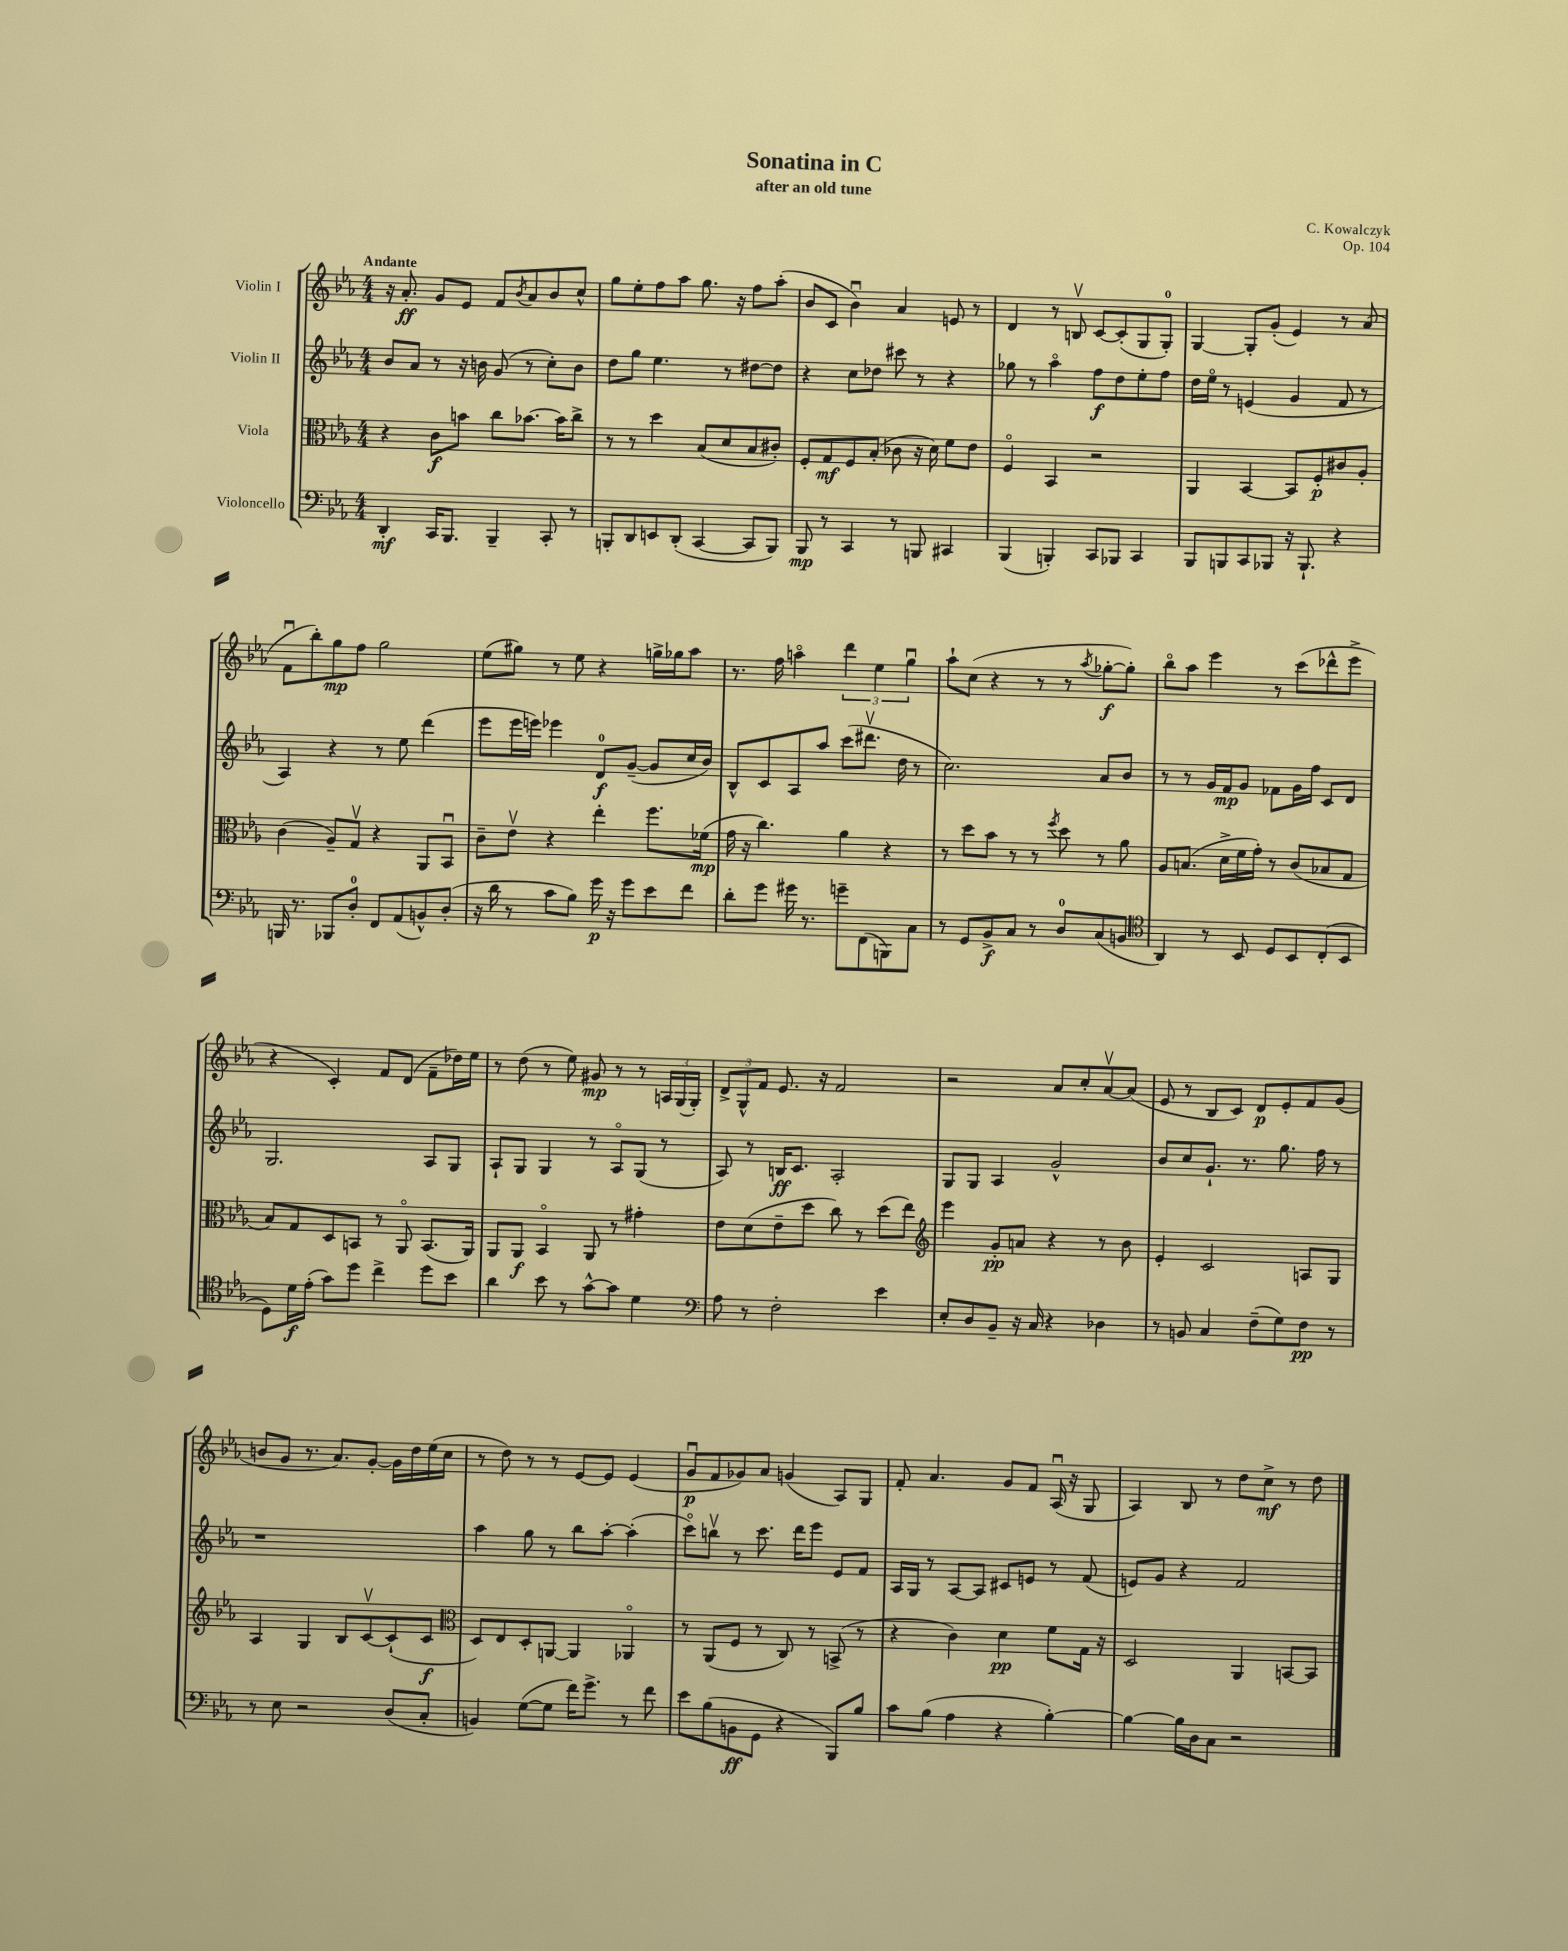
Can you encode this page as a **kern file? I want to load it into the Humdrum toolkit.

**kern	**kern	**kern	**kern
*staff4	*staff3	*staff2	*staff1
*clefF4	*clefC3	*clefG2	*clefG2
*k[b-e-a-]	*k[b-e-a-]	*k[b-e-a-]	*k[b-e-a-]
*M4/4	*M4/4	*M4/4	*M4/4
4DD'	4r	8b-	16r
.	.	.	8.a-'
.	.	8a-	.
16CC	8c	8r	8g
8.BBB-	.	.	.
.	8b	16r	8e-
.	.	16b	.
4BBB-~	8cc	(8g	8f
.	.	.	8qb-
.	[8.b-	8r	8a-
8CC'	.	8cc')	8b-
.	16b-]	.	.
8r	8cc^	8b	8cc^^
=	=	=	=
8BBB'	8r	8dd	8gg
8DD	8r	8gg	8ee-'
8EE	4dd	4.ee-	8ff
(8DD'	.	.	8aa-
[4CC	(8B-	.	8.gg
.	8d	8r	.
.	.	.	16r
8CC]	8B-	[8dd#	8ff
8BBB)	8c#')	8dd#]	(8aa-'
=	=	=	=
8BBB-	8F'	4r	8b-
8r	8G	.	8c
4CC	8F	8cc	4b-u)
.	(8B-'	8dd-	.
8r	8c-	8ccc#	4a-
8BBB	16r	8r	.
.	16d)	.	.
4CC#	8f	4r	8e
.	8e-	.	8r
=	=	=	=
(4BBB-	4Fo	8gg-	4d
.	.	8r	.
4BBB')	4BB-	4aa-o	8r
.	.	.	8Bv
8CC	2r	8ff	[8c
8BBB-	.	8dd	(8c']
4CC	.	8ee-'	8G
.	.	8ff	8G')
=	=	=	=
8BBB-	4AA-	16dd	[4G
.	.	16ee-o	.
8BBB	.	8r	.
8CC	[4BB-	(4e	8G']
8BBB-	.	.	(8g'
16r	8BB-]	4g	4e-)
8.BBB-`	.	.	.
.	8F'	.	.
4r	8c#	8f	8r
.	8A-'	8r	(8a-
=	=	=	=
16BBB	(4c	4A-)	8fu
8.r	.	.	.
.	.	.	8bb-')
8BBB-	8A-~)	4r	8gg
8D'	8Gv	.	8ff
8FF	4r	8r	2gg
(8AA-	.	8ee-	.
8BB^^)	8AA-	(4ddd	.
(8D'	8BB-u	.	.
=	=	=	=
16r	8c~	8eee-	(8ee-
16d	.	.	.
8r	8e-v	16eee-	8gg#)
.	.	16eee)	.
8c	4r	4eee-	8r
8B-)	.	.	8ee-
16g	4ee-'	8d	4r
16r	.	.	.
8g	.	([8g~	.
8e-	8.ff	8g]	16gg^
.	.	.	16gg-
8f	.	16cc	8aa-
.	(16f-	16b-)	.
=	=	=	=
8d'	16g	8B-^^	8.r
.	16r	.	.
8g	4.cc)	8c	.
.	.	.	16ff
16g#	.	8A-	4aao
8.r	.	.	.
.	.	8aa-	.
8g~	4a-	(8ccc	6ddd
(8FF	.	8.ddd#v	.
.	.	.	6ee-
8BBB)	4r	.	.
.	.	16dd	.
.	.	.	6ggu
8C	.	8r	.
=	=	=	=
8r	8r	2.cc)	8aa-`
8GG	8dd	.	(8cc
8BB-^	8b-	.	4r
8C	8r	.	.
8r	8r	.	8r
.	8qff	.	.
8D	8dd	.	8r
.	.	.	8qaa-
(8C	8r	8a-	[8gg-'
8BB	8a-	8b-	8gg-'])
=	=	=	=
*clefC4	*	*	*
4AA-)	8A-	8r	8bb-o
.	(8.B	8r	8aa-
8r	.	16g	4eee-
.	16d^	16f	.
8BB-	16f	8g	.
.	16g')	.	.
8D	8r	8f-	8r
8BB-	(8c	16g	(8ccc
.	.	16ff	.
(8C'	8B-	8c	8ddd-^^
8BB-	8G	8d	8eee-^
=	=	=	=
8D)	8B-)	2.G	4r
16d	8G	.	.
(16e-'	.	.	.
8g)	8D	.	4c')
8dd	8BB	.	.
4cc^	8r	.	8f
.	8AA-o	.	(8d
8dd	(8.BB	8A-	8f~
8b-	.	8G	16dd-)
.	16AA-)	.	16ee-
=	=	=	=
4a-	8AA-	8A-`	8r
.	8AA-	8G	(8dd
8b-	4BB-o	4G	8r
8r	.	.	8ee-)
[8g^^	8AA-	8r	8g#
8g]	8r	8A-o	8r
4d	4g#'	(8G	8r
.	.	8r	24A
.	.	.	(24G
.	.	.	24G')
=	=	=	=
*clefF4	*	*	*
8A-	8e-	8A-)	12d^
.	.	.	12G^^
8r	(8d	8r	.
.	.	.	12f
2F'	8e-~	16B	8.e-
.	.	8.c	.
.	8dd	.	.
.	.	.	16r
.	8cc)	2A-'	2f
.	8r	.	.
4e-	(8dd	.	.
.	8ee-)	.	.
=	=	=	=
*	*clefG2	*	*
8E-'	4eee-	8G	2r
8D	.	8G	.
8BB-~	8g'	4A-	.
16r	8a	.	.
16C	.	.	.
4r	4r	2g^^	8a-
.	.	.	8cc'
4D-	8r	.	[8a-v
.	8b-	.	(8a-]
=	=	=	=
8r	4e-'	8b-	8e-
8BB	.	8cc	8r
4C	2c	8.g`	8B-
.	.	.	8c)
.	.	8.r	.
(8F~	.	.	8d
8G)	.	8.gg	8e-'
8F	8A	.	8f
.	.	16ff	.
8r	8G	8r	(8g
=	=	=	=
8r	4A-	1r	8b
8E-	.	.	8g
2r	4G	.	8.r
.	.	.	8.a-)
.	8B-	.	.
.	[8cv	.	[8g'
(8D	(8c`]	.	16g]
.	.	.	16dd
8C'	8c	.	(16ee-
.	.	.	16cc
=	=	=	=
*	*clefC3	*	*
4BB)	8D)	4aa-	8r
.	8E-	.	8dd)
([8G	8D'	8gg	8r
8G]	[8AA	8r	8r
16f)	4AA]	8bb-	[8e-
8.g^	.	.	.
.	.	[8aa-'	8e-]
8r	4AA-o	(4aa-']	(4e-
8f	.	.	.
=	=	=	=
8e-	8r	8ccco)	8gu
(8B-	(8AA-	8bbv	8f
8BB	8F	8r	8g-)
8GG	8r	8.ccc	8a-
4r	8C)	.	(4g
.	.	16ddd	.
.	8r	8eee-	.
8BBB-)	(8BB^	8e-	8A-)
8B-	8r	8f	8G
=	=	=	=
8c	4r	16A-	8f'
.	.	16G	.
(8B-	.	8r	4.a-
4A-	4c)	[8A-	.
.	.	8A-]	.
4r	4d	8c#	8g
.	.	8e	8f
[4B-')	8f	8r	(16A-u
.	.	.	16r
.	16G	(8f	8G
.	16r	.	.
=	=	=	=
4B-_	2D	8e)	4A-)
.	.	8g	.
16B-]	.	4r	8B-
16D	.	.	.
8C	.	.	8r
2r	4AA-	2f	8dd
.	.	.	8cc^
.	[8BB	.	8r
.	8BB]	.	8dd
==	==	==	==
*-	*-	*-	*-
